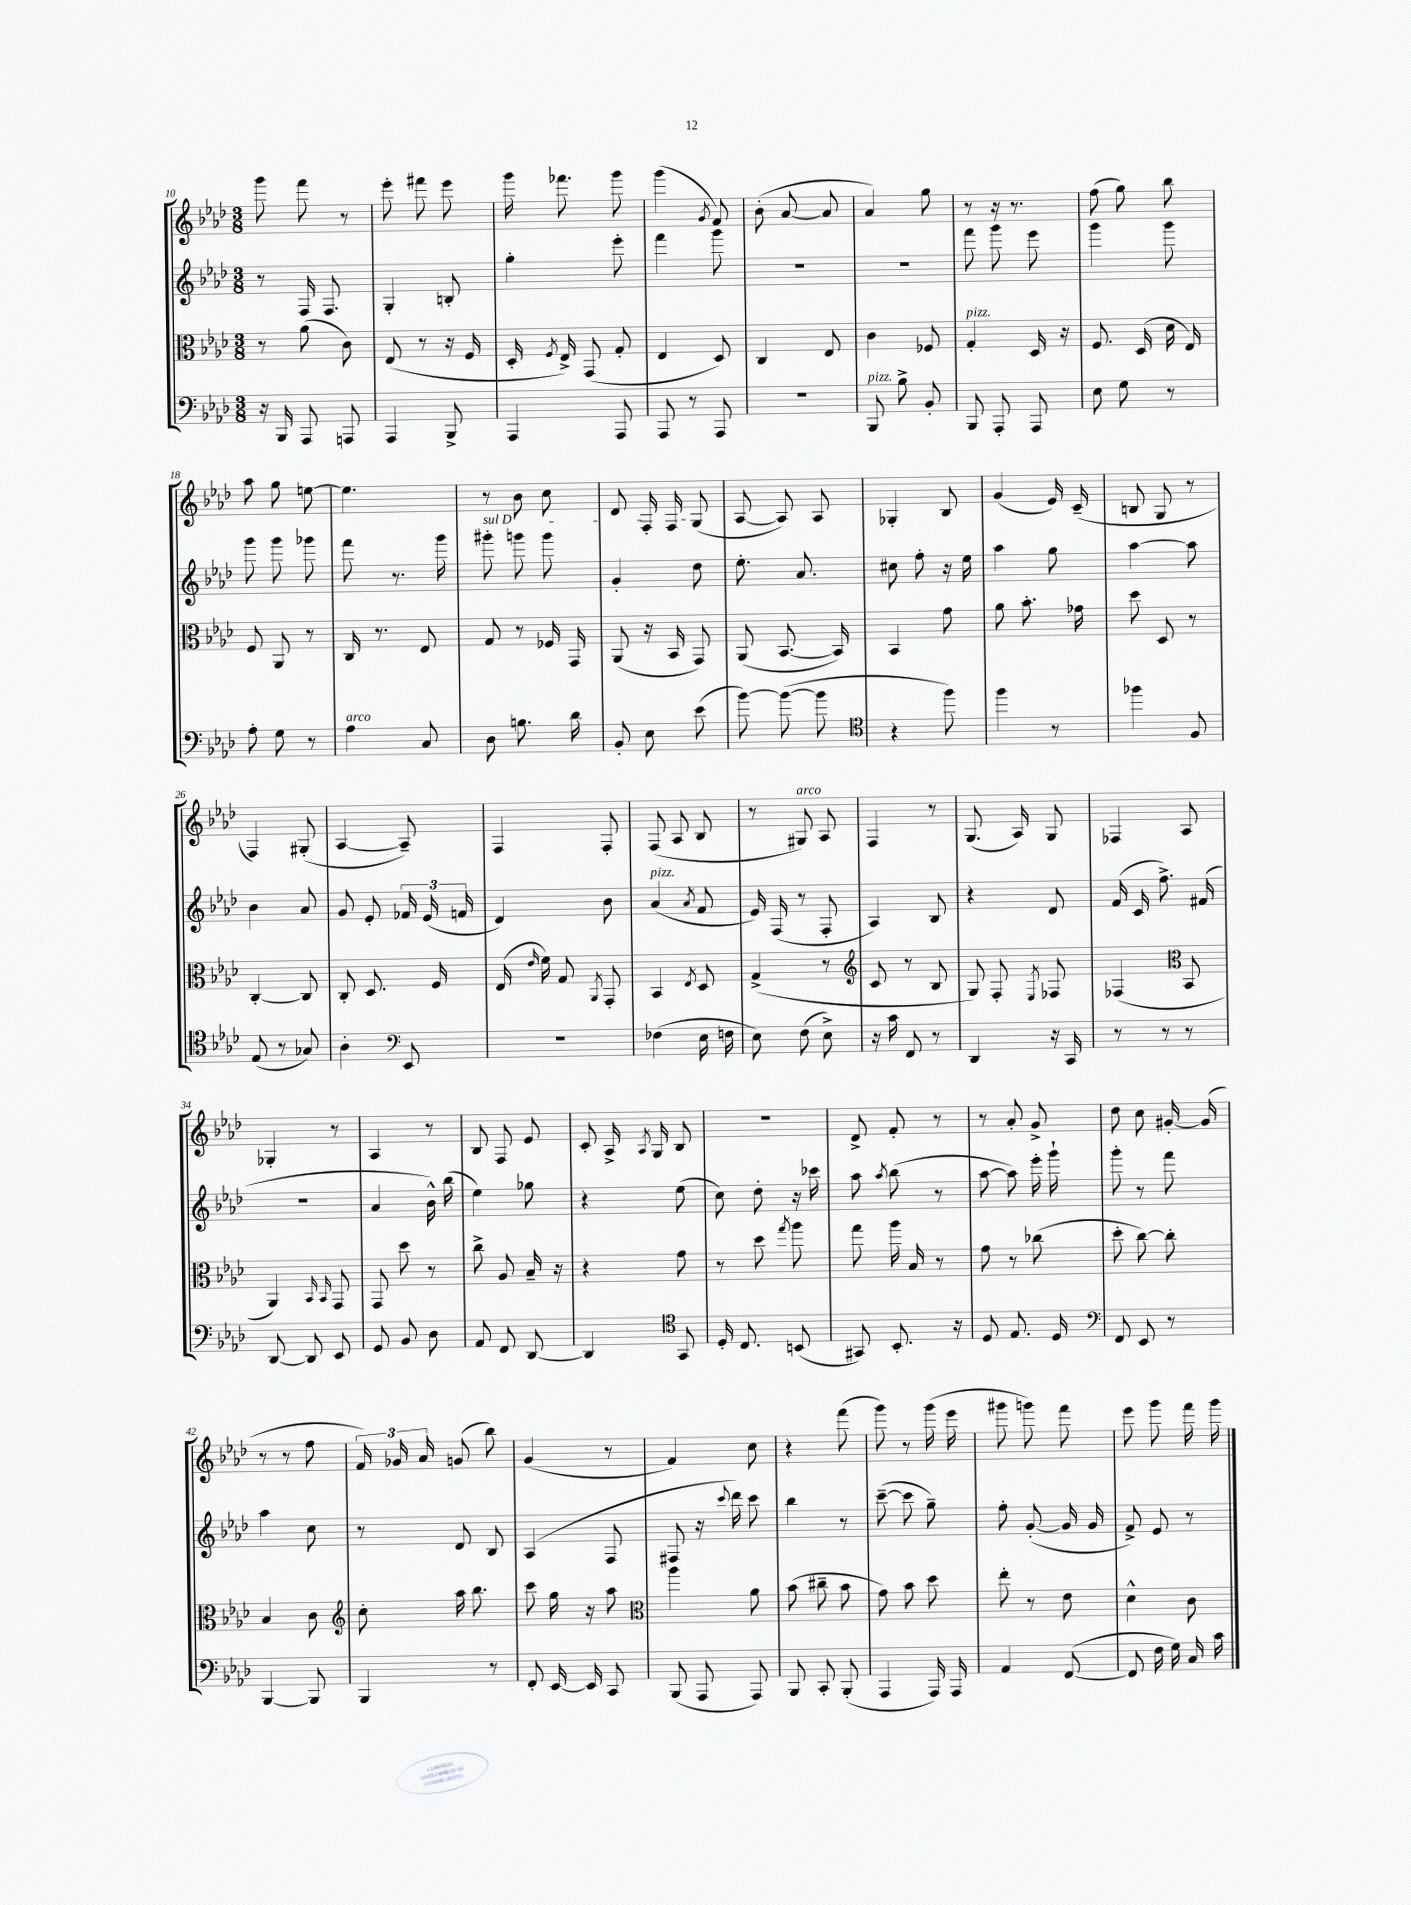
<<
\new StaffGroup <<
\new Staff = "s0" {
    \clef treble \key aes \major \numericTimeSignature \time 3/8
    \autoBeamOff g'''8 f'''8 r8 |
    ees'''8-. fis'''8 ees'''8 |
    g'''16 fes'''8. g'''8 |
    g'''4( \acciaccatura { g'8 } f'8) |
    bes'8-.( aes'8~ aes'8 |
    aes'4) g''8 |
    r8 r16 r8. |
    f''8( g''8) bes''8 |
    aes''8 g''8 e''8~ |
    e''4. |
    r8 bes'8 c''8 |
    des'8 f16-. f16 g8( |
    aes8~ aes8) aes8 |
    ges4-. bes8 |
    g'4( ees'16) c'16--( |
    b8 g8 r8 |
    f4) gis8-.( |
    aes4~ aes8--) |
    f4 f8-. |
    f8( aes8 bes8 |
    r8 gis8^\markup { \italic "arco" }) aes8 |
    f4 r8 |
    g8.( aes16) g8 |
    fes4 aes8 |
    ges4-. r8 |
    aes4 r8 |
    bes8 f8 ees'8 |
    c'8-. aes16-> \acciaccatura { aes8 } g16 bes8 |
    R4. |
    des'8-> f'8-. r8 |
    r8 aes'8-. g'8-> |
    des''8 c''8 gis'16~-. gis'16( |
    r8 r8 f''8 |
    \tuplet 3/2 { f'16) ges'16 aes'16 } g'8( bes''8) |
    g'4( r8 |
    f'4) c''8 |
    r4 f'''8( |
    g'''8) r8 g'''16( ees'''16 |
    gis'''8 g'''8) f'''8 |
    ees'''8 g'''8 f'''16 g'''16 \bar "|." |
}
\new Staff = "s1" {
    \clef treble \key aes \major \numericTimeSignature \time 3/8
    \autoBeamOff r8 f16 f8. |
    g4-. b8-. |
    g''4-. ees'''8-. |
    f'''4 g'''8 |
    R4. |
    R4. |
    f'''8 g'''8 ees'''8 |
    g'''4 g'''8 |
    g'''8 g'''8 ges'''8 |
    f'''8 r8. g'''16 |
    \once \override TextSpanner.bound-details.left.text = \markup { \italic "sul D" } gis'''8-.\startTextSpan g'''8 g'''8 |
    g'4-. des''8\stopTextSpan |
    ees''8.-. aes'8. |
    cis''8 f''8-. r16 ees''16 |
    aes''4 g''8 |
    aes''4~ aes''8 |
    bes'4 aes'8 |
    g'8 ees'8-. \tuplet 3/2 { fes'16 ees'16( f'16 } |
    des'4) bes'8 |
    aes'4^\markup { \italic "pizz." }( \acciaccatura { aes'8 } f'8 |
    ees'16) f16( r8 f8-. |
    aes4) bes8 |
    r4 des'8 |
    f'16( c'16 f''8.->) fis'16( |
    R4. |
    aes'4 bes'16-^) bes''16( |
    ees''4) ges''8 |
    r4 ees''8( |
    c''8) des''8-. r16 ces'''16 |
    aes''8 \acciaccatura { aes''8 } bes''8( r8 |
    aes''8~ aes''8) ees'''16-. g'''16-! |
    g'''8-. r8 f'''8 |
    aes''4 c''8 |
    r8 des'8 bes8 |
    aes4( f8 |
    fis8 r16 \appoggiatura { c'''8 } des'''16) c'''8 |
    bes''4 r8 |
    c'''8~--( c'''8 g''8--) |
    f''8-. g'8~-.( g'16 g'16 |
    f'8->) ees'8 r8 \bar "|." |
}
\new Staff = "s2" {
    \clef alto \key aes \major \numericTimeSignature \time 3/8
    \autoBeamOff r8 aes'8( c'8) |
    ees8( r8 r16 f16 |
    des16-. \acciaccatura { f8 } ees16->) g,8( g8-. |
    ees4 des8) |
    c4 ees8 |
    c'4 fes8 |
    g4-.^\markup { \italic "pizz." } des16 r16 |
    f8. des16( des'16 ees16) |
    f8 aes,8 r8 |
    c16 r8. ees8 |
    g8 r8 fes16 g,16 |
    aes,8( r16 bes,16 g,8) |
    aes,8( bes,8.~ bes,16) |
    bes,4 g'8 |
    aes'8 bes'8.-. ges'16 |
    des''8 des8 r8 |
    c4~-. c8 |
    c8-. des8. f16 |
    ees16( \grace { ees'16 } f'16) g8 \acciaccatura { aes,8 } g,8-. |
    bes,4 \acciaccatura { ees8 } des8 |
    g4->( r8 |
    \clef treble c'8 r8 bes8 |
    g8) f8-. \acciaccatura { ees8 } fes8 |
    fes4( \clef alto bes,8 |
    aes,4) \grace { bes,16 bes,16 } g,8 |
    g,8 des''8 r8 |
    c''8-> aes8 bes16-- r16 |
    r4 g'8 |
    r8 des''8 \acciaccatura { g''8 } aes''8 |
    g''8 aes''16 bes16 r8 |
    g'8 r8 ces''8( |
    des''8-. c''8~) c''8-. |
    bes4 c'8 |
    \clef treble c''8-. aes''16 bes''8. |
    c'''8 g''16 r16 aes''8 |
    \clef alto aes''4 aes'8 |
    bes'8( cis''8-- bes'8 |
    g'8) bes'8 des''8 |
    ees''8-. r8 ees'8 |
    des'4-^ c'8 \bar "|." |
}
\new Staff = "s3" {
    \clef bass \key aes \major \numericTimeSignature \time 3/8
    \autoBeamOff r16 bes,,16 aes,,8 a,,8 |
    aes,,4 bes,,8-> |
    aes,,4 aes,,8 |
    aes,,8 r8 aes,,8 |
    R4. |
    bes,,8^\markup { \italic "pizz." } bes8-> bes,8-. |
    bes,,8 aes,,8-. aes,,8 |
    ees8 g8 r8 |
    aes8-. g8 r8 |
    aes4^\markup { \italic "arco" } c8 |
    des8 b8. des'16 |
    bes,8-. ees8 ees'8( |
    bes'8~) bes'8~( bes'8 |
    \clef tenor r4 f''8) |
    f''4 r8 |
    fes''4 f8 |
    ees8( r8 ges8) |
    aes4-. \clef bass ees,8 |
    R4. |
    fes4( ees16 f16 |
    ees8) f8( ees8->) |
    r16 c'16 f,8 r8 |
    des,4 r16 c,16 |
    r8 r8 r8 |
    des,8~ des,8 ees,8 |
    g,8 bes,8 des8 |
    aes,8 f,8 des,8~ |
    des,4 \clef tenor g,8 |
    des16-. c8. b,8( |
    gis,8) bes,8.-. r16 |
    des8 ees8. des16 |
    \clef bass f,8 ees,8 r8 |
    bes,,4~ bes,,8 |
    bes,,4 r8 |
    f,8-. ees,16~ ees,16 c,8 |
    bes,,8( aes,,8 aes,,8) |
    bes,,8 c,8-. bes,,8-.( |
    aes,,4 aes,,16) aes,,16 |
    aes,4 f,8~( |
    f,8 f16 g16) c16 c'16 \bar "|." |
}
>>
>>
\layout { \context { \Score currentBarNumber = #10 } }
